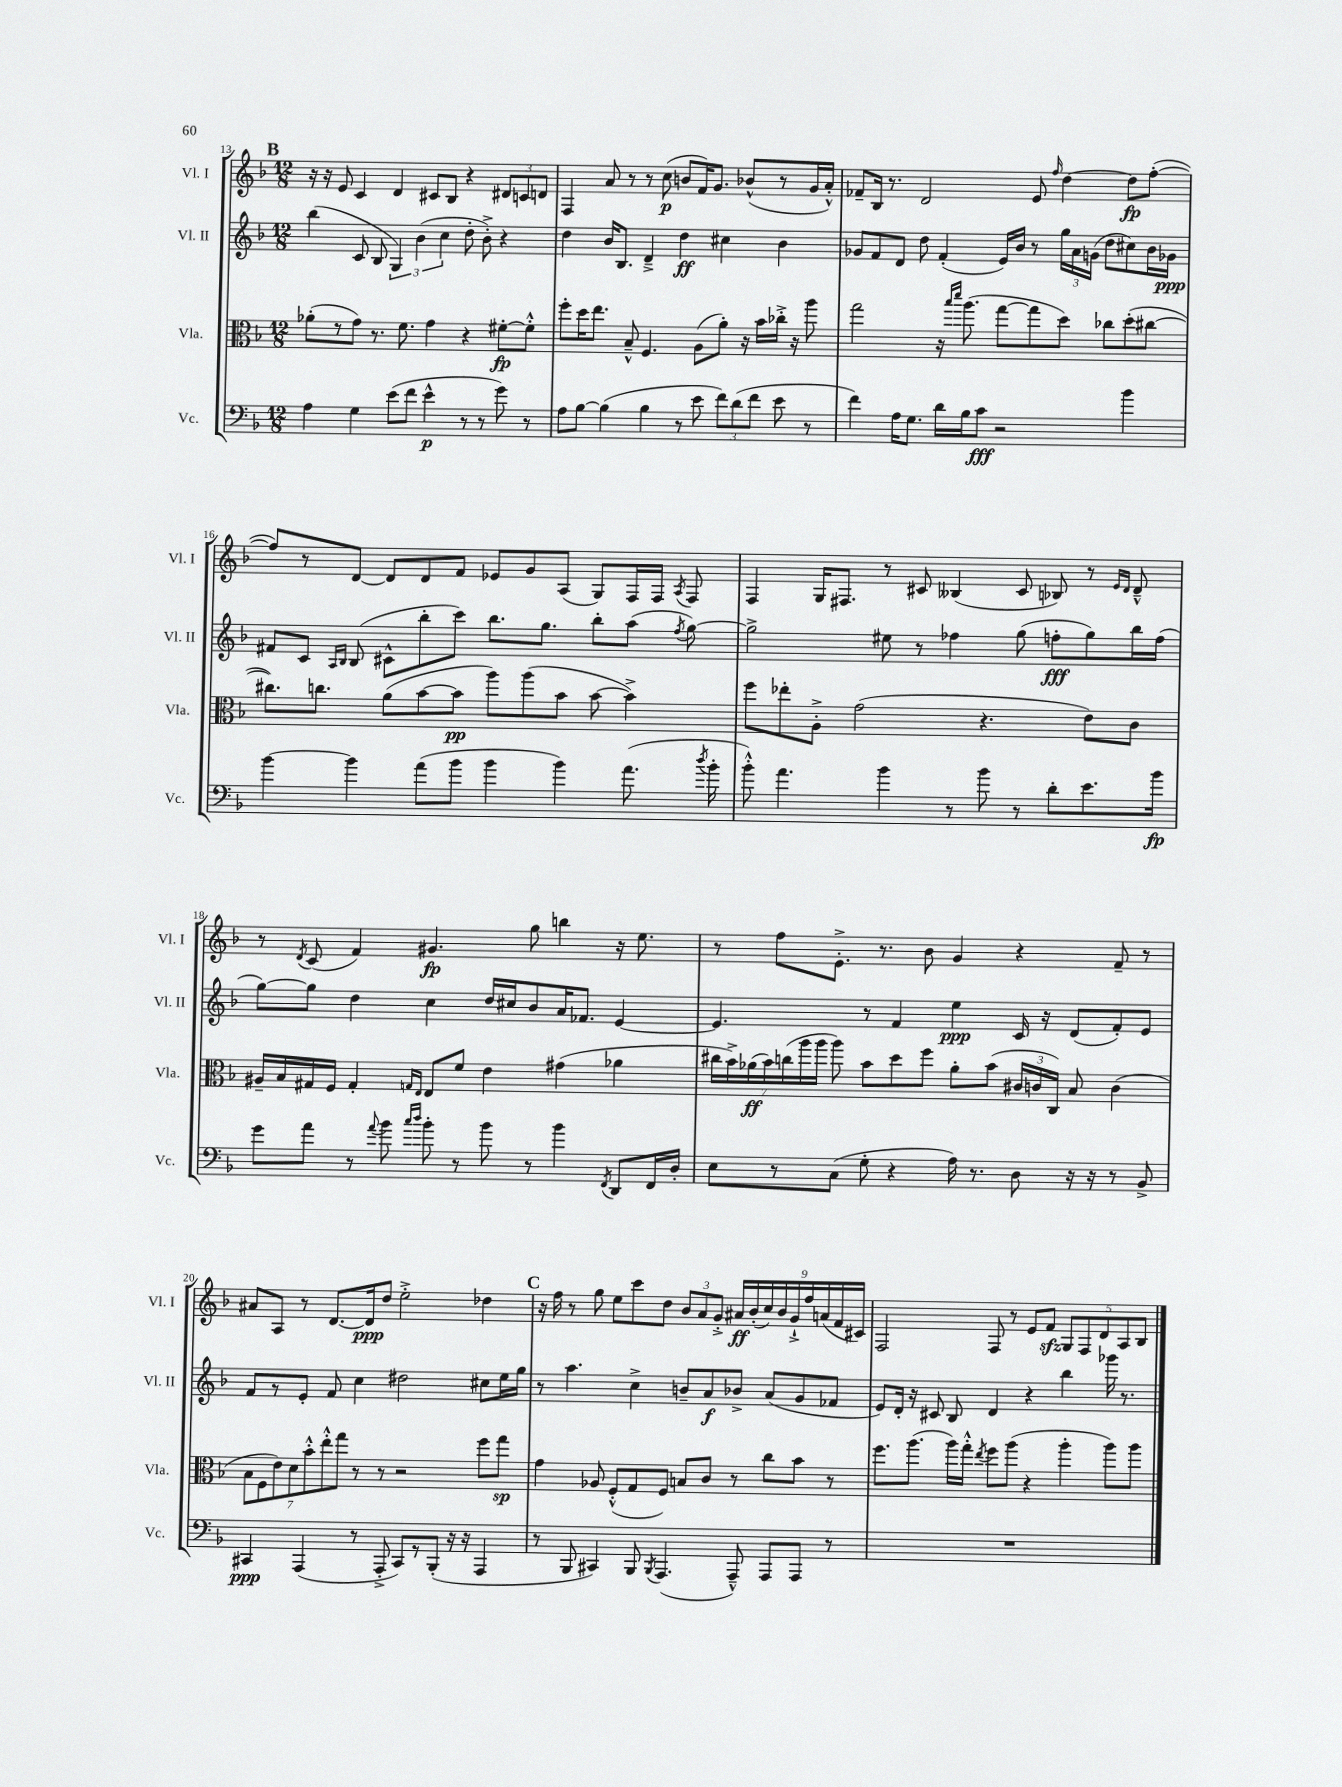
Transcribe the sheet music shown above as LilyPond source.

<<
\new StaffGroup <<
\new Staff = "s0" \with { instrumentName = "Vl. I" shortInstrumentName = "Vl. I" } {
    \clef treble \key f \major \numericTimeSignature \time 12/8
    \autoBeamOff \mark \markup { \bold "B" } r16 r16 e'8 c'4 d'4 cis'8[ bes8] r4 \tuplet 3/2 { dis'8[ c'8 d'8] } |
    f4 a'8 r8 r8 c''8\p( b'8[ f'16) g'8.] bes'8[-^( r8 g'16 a'16]-.-^) |
    fes'8[-- bes16] r8. d'2 e'8 \grace { f''16 } d''4~ d''8[\fp f''8]~-.( |
    f''8[) r8 d'8]~ d'8[ d'8 f'8] ees'8[ g'8 a8]( g8[) f16 f16] \acciaccatura { a8 } f8 |
    f4 g16[ fis8.] r8 cis'8 beses4( cis'8 bes8) r8 \grace { e'16[ d'16] } d'8---^ |
    r8 \acciaccatura { d'8 } c'8( f'4) gis'4.\fp g''8 b''4 r16 e''8. |
    r8 f''8[ e'8.]-.-> r8. bes'8 g'4 r4 f'8-- r8 |
    ais'8[ a8] r8 d'8.[~ d'16\ppp d''8] e''2-.-> des''4 |
    \mark \markup { \bold "C" } r16 f''16 r8 g''8 e''8[ c'''8 d''8] \tuplet 3/2 { bes'8[ a'8 g'8]-.-> } \tuplet 9/8 { ais'16[\ff bes'16-.( c''16) bes'16 g'16-!-> f''16 a'16( f'16 cis'16]) } |
    f2 f8 r8 e'8[ f'8]\sfz \tuplet 5/4 { g8[ f8 d'8 a8 bes8] } \bar "|." |
}
\new Staff = "s1" \with { instrumentName = "Vl. II" shortInstrumentName = "Vl. II" } {
    \clef treble \key f \major \numericTimeSignature \time 12/8
    \autoBeamOff \mark \markup { \bold "B" } bes''4( c'8 bes8 \tuplet 3/2 { g4) bes'4( c''4 } d''8-. bes'8-.->) r4 |
    d''4 bes'16[ bes8.] d'4---> d''4\ff cis''4 bes'4 |
    ges'8[ f'8 d'8] d''8 f'4-.( e'16[) bes'16] r8 \tuplet 3/2 { g''16[ a'16 g'16]( } d''8[ cis''8) bes'16 ges'16]\ppp |
    fis'8[ c'8] \grace { a16[ bes16] } bes8( cis'8[-^ bes''8-. c'''8]) bes''8.[ g''8.] bes''8[-. a''8]( \acciaccatura { f''8 } g''8~) |
    g''2-> eis''8 r8 fes''4 g''8( f''8[-.\fff g''8) bes''16 f''16]( |
    g''8[~) g''8] d''4 c''4 d''16[ cis''16 bes'8 a'16 fes'8.] e'4~ |
    e'4. r8 f'4 e''4\ppp c'16 r16 d'8[( f'8-.) e'8] |
    f'8[ r8 e'8]-. f'8 c''4 dis''2 cis''8[ e''16 g''16] |
    \mark \markup { \bold "C" } r8 a''4. c''4-> b'8[-- a'8\f bes'8]-> a'8[( g'8 fes'8] |
    e'8[) d'16]-. r16 cis'8 bes8 d'4 r4 bes''4 ges'''16 r8. \bar "|." |
}
\new Staff = "s2" \with { instrumentName = "Vla." shortInstrumentName = "Vla." } {
    \clef alto \key f \major \numericTimeSignature \time 12/8
    \autoBeamOff \mark \markup { \bold "B" } aes'8[-.( r8 g'8]) r8. f'8. g'4 r4 fis'8[~-.\fp fis'8]-.-^ |
    f''8[-. d''16 e''8.] bes8---^ f4. a8[( a'8]-.) r16 bes'16[ ces''16]-.-> r16 a''8 |
    g''2 r16 \grace { bes''16[ d'''16] } a''8.( g''8[~ g''8 d''8]) ces''8[ d''8-.( cis''8]~ |
    cis''8.[) c''8.] a'8[( bes'8~ bes'8]\pp a''8[) a''8( bes'8] bes'8~ bes'4->) |
    f''8[ ees''8-. a8]-.-> g'2( r4. e'8[) c'8] |
    ais16[-- bes16 gis16 f16] gis4-. \grace { g16[ e16] } e8[ f'8] e'4 gis'4( aes'4 |
    \tuplet 7/4 { cis''16[ bes'16->) aes'16\ff( bes'16) c''16( a''16 a''16] } a''8) bes'8[ d''8 f''8] aes'8[-. bes'8]( \tuplet 3/2 { cis'16[ c'16 c16]) } bes8 c'4( |
    \tuplet 7/4 { bes8[ f8 e'8) d'8 bes'8-.-^ e''8-.-^ g''8] } r8 r8 r2 f''8[ g''8]\sp |
    \mark \markup { \bold "C" } g'4 aes8 f8[-.-^( g8 f8]) b8[ c'8] r8 c''8[ bes'8] r8 |
    f''8.[ a''8.]( a''16[) g''16]-.-^ \acciaccatura { e''8 } f''8[ a''8]( r4 a''4-. a''8[) a''8] \bar "|." |
}
\new Staff = "s3" \with { instrumentName = "Vc." shortInstrumentName = "Vc." } {
    \clef bass \key f \major \numericTimeSignature \time 12/8
    \autoBeamOff \mark \markup { \bold "B" } a4 g4 e'8[( f'8] e'4-^\p r8 r8 g'8) r8 |
    a8[ bes8]~ bes4( bes4 r8 e'8 \tuplet 3/2 { f'8[) d'8( f'8] } e'8 r8 |
    f'4) a16[ g8.] d'16[ bes16 c'8]\fff r2 bes'4 |
    bes'4~ bes'4 a'8[( bes'8] bes'4 bes'4) a'8.( \acciaccatura { d''8 } bes'16-. |
    bes'8-.-^) a'4. bes'4 r8 bes'8 r8 d'8[-. e'8. bes'16]\fp |
    g'8[ a'8] r8 \appoggiatura { a'8 } bes'8 \grace { c''16[ d''16] } bes'8-. r8 bes'8 r8 bes'4 \acciaccatura { f,8 } d,8[ f,16 d16]-. |
    e8[ r8 c8]( g8-. r4 a16) r8. d8 r16 r16 r8 bes,8-> |
    cis,4\ppp a,,4( r8 a,,8-.-> cis,8[) r8 bes,,8]-.( r16 r16 a,,4 |
    \mark \markup { \bold "C" } r8 bes,,8 cis,4) bes,,8 \acciaccatura { bes,,8 } a,,4.( a,,8---^) a,,8[ a,,8] r8 |
    R1. \bar "|." |
}
>>
>>
\layout { \context { \Score currentBarNumber = #13 } }
